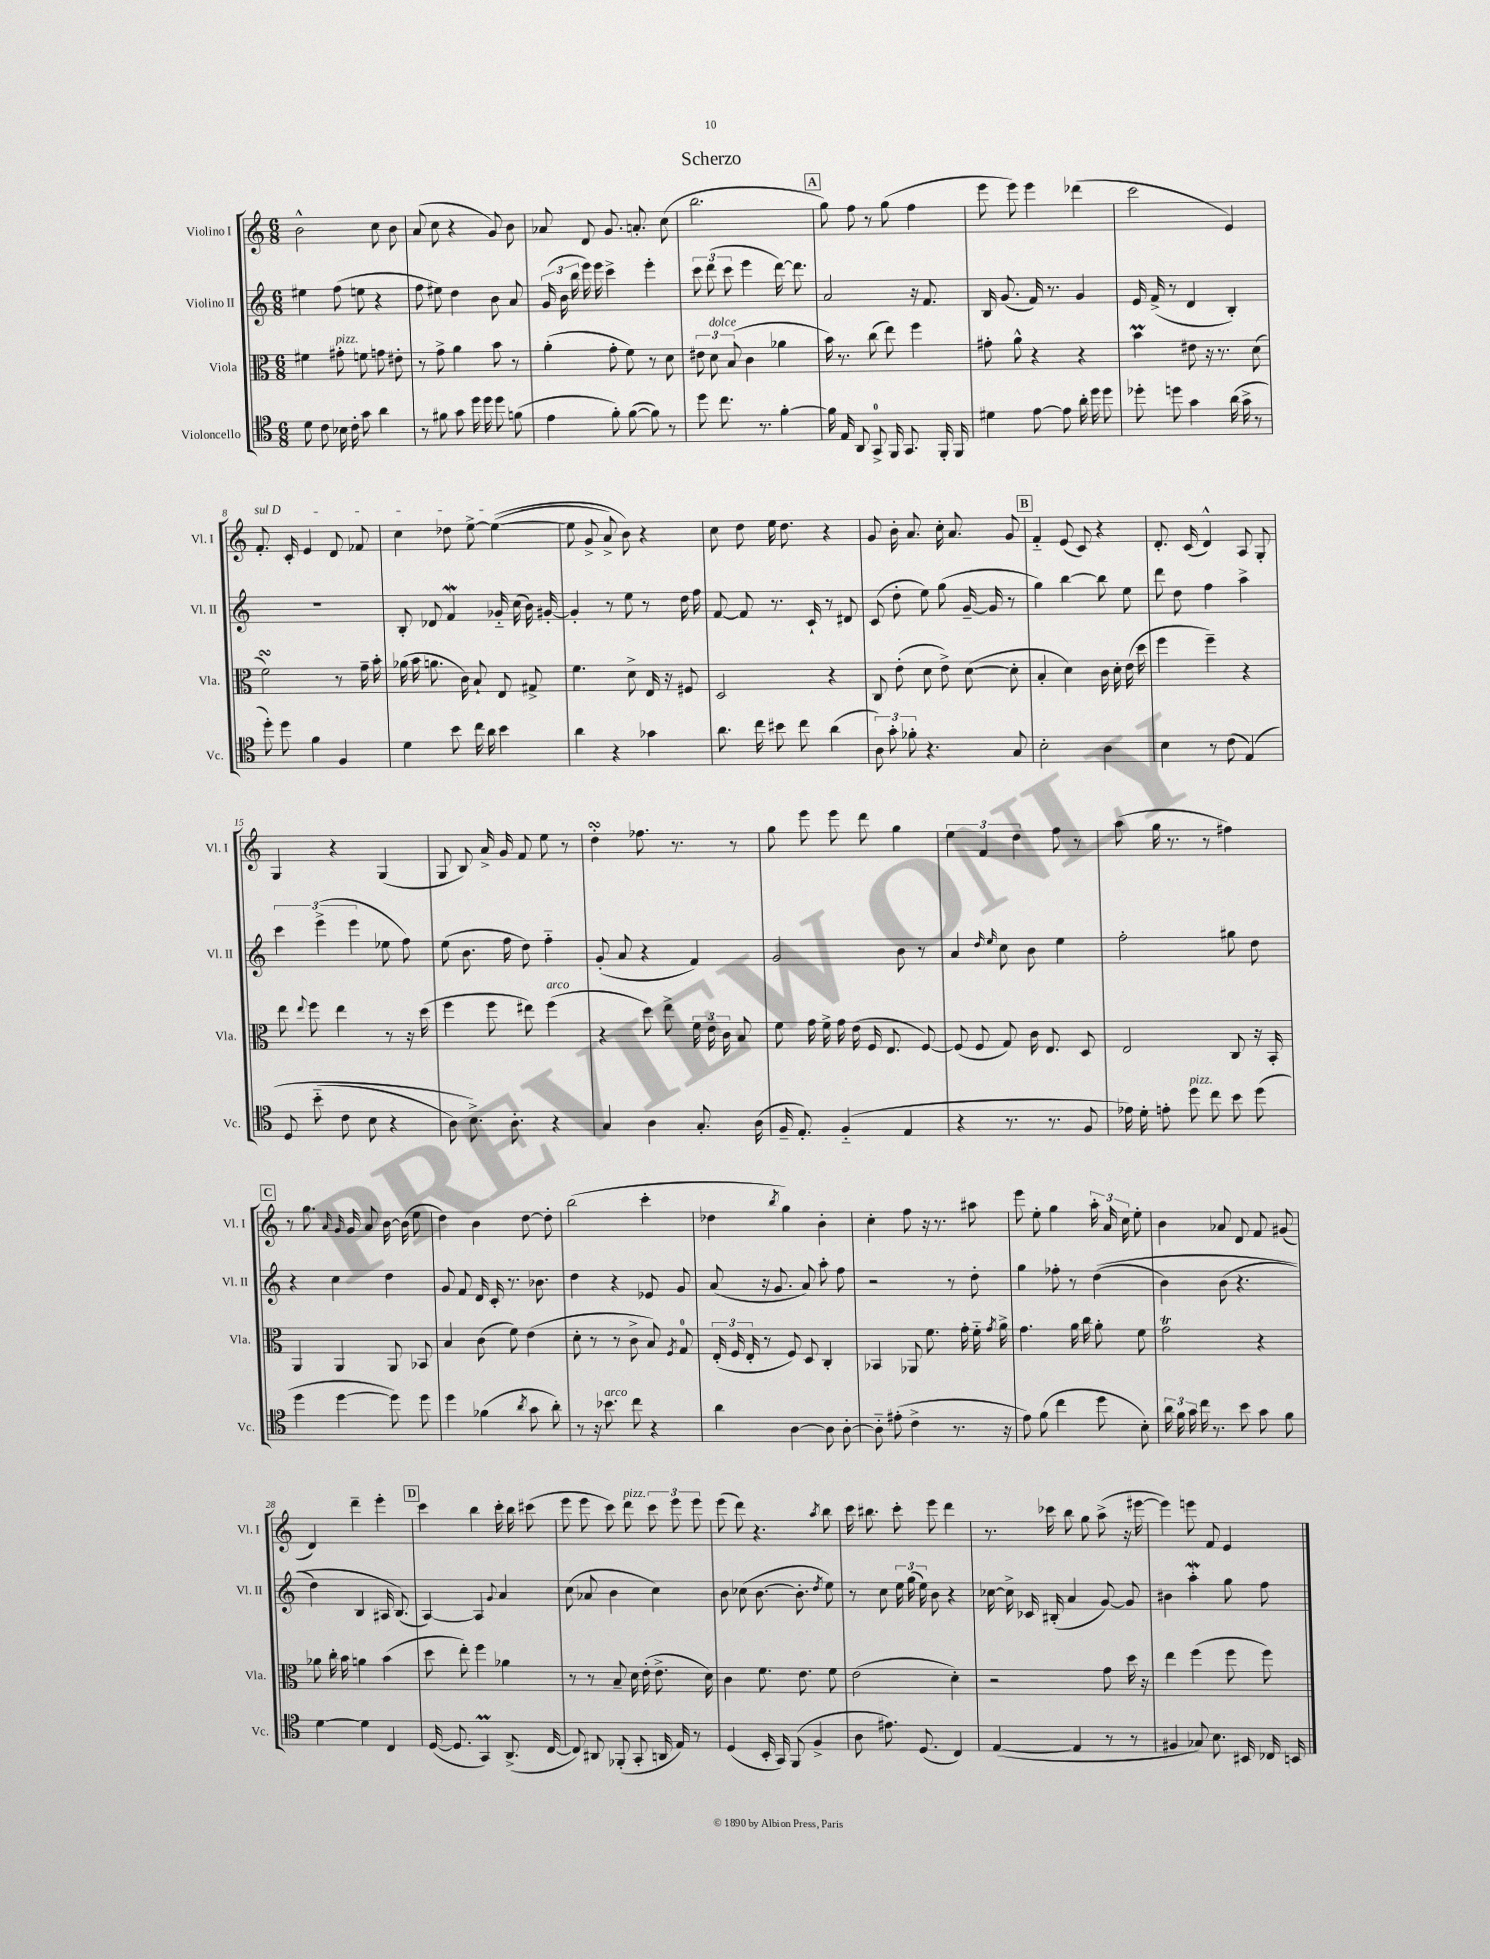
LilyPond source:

\header { title = "Scherzo" }
<<
\new StaffGroup <<
\new Staff = "s0" \with { instrumentName = "Violino I" shortInstrumentName = "Vl. I" } {
    \clef treble \key c \major \numericTimeSignature \time 6/8
    \autoBeamOff b'2-^ c''8 b'8 |
    a'8( c''8 r4 g'8) b'8 |
    aes'8 d'8 g'8. a'8.-. c''8( |
    b''2. |
    \mark \markup { \box "A" } g''8) f''8 r8 g''8( f''4 |
    e'''8 e'''8) e'''4 des'''4( |
    c'''2 e'4) |
    \once \override TextSpanner.bound-details.left.text = \markup { \italic "sul D" } f'8.-.\startTextSpan c'16-. e'4 d'8 fes'8 |
    c''4 des''8 e''8~-> e''4~\stopTextSpan(\( |
    e''8 g'8-> a'8->) b'8\) r4 |
    c''8 d''8 e''16 d''8. r4 |
    g'8 b'16-. a'8. c''16-. a'8. g'8 |
    \mark \markup { \box "B" } f'4-_ e'8( c'8) r4 |
    d'8.-. c'16( d'4-^) a8 g8-. |
    g4 r4 g4( |
    g8 b8) a'16-> g'16 f'8 e''8 r8 |
    d''4-.\turn fes''8. r8. r8 |
    g''8 e'''8 e'''8 d'''8 g''4 |
    \tuplet 3/2 { e''4 f'4 d''4 } f''8 r8 |
    a''8( g''16 r8. r8 fis''4) |
    \mark \markup { \box "C" } r8 g''8. \grace { a'16 g'16 } g'16 a'8 b'16~ b'16( e''8 |
    d''4) b'4 d''8~ d''8-. |
    b''2( c'''4-. |
    des''4 \acciaccatura { b''8 } g''4) b'4-. |
    c''4-. f''8 r16 r8. ais''8 |
    e'''8 e''8-. g''4 \tuplet 3/2 { a''16-. a'16 c''16 } e''8-. |
    b'4 aes'8 d'8 f'8 gis'8( |
    d'4) d'''4-- e'''4-. |
    \mark \markup { \box "D" } c'''4 b''4 c'''16-. b''16 cis'''8( |
    e'''8 e'''8 c'''8) d'''8^\markup { \italic "pizz." } \tuplet 3/2 { c'''8 e'''8 e'''8 } |
    e'''8( d'''8) r4. \acciaccatura { a''8 } b''8 |
    c'''16 bis''8. c'''8-. e'''8 d'''4 |
    r8. ces'''16 b''8 g''8 a''8->( r16 eis'''16~ |
    eis'''4) e'''8 f'8 e'4 \bar "|." |
}
\new Staff = "s1" \with { instrumentName = "Violino II" shortInstrumentName = "Vl. II" } {
    \clef treble \key c \major \numericTimeSignature \time 6/8
    \autoBeamOff eis''4 f''8( e''8 r4 |
    f''8 eis''8) d''4 b'8 a'8 |
    \tuplet 3/2 { g'16( b'16 b''16 } e'''16) e'''16 c'''4-> e'''4-. |
    \tuplet 3/2 { c'''8 d'''8( c'''8 } e'''4 d'''16~) d'''8. |
    \mark \markup { \box "A" } a'2 r16 f'8. |
    b16 g'8.( f'16) r8. g'4 |
    e'16 f'16->( r8 d'4 b4-.) |
    R2. |
    b8-. des'8 f'4\mordent ges'16-_ c''16( b'16) gis'16~-. |
    gis'4-. r8 e''8 r8 d''16 f''16 |
    f'8~ f'8 r8. c'16-! r8 dis'8 |
    c'8( d''8-. e''8) g''8( g'16~-- g'16 r8 |
    \mark \markup { \box "B" } g''4) b''4~ b''8 e''8 |
    d'''8 d''8 f''4 a''4-> |
    \tuplet 3/2 { c'''4 e'''4->( e'''4 } ees''8 f''8) |
    e''8( b'8. f''16 d''8) f''4-_ |
    g'8-.( a'8 r4 f'4) |
    g'2 b'8 r8 |
    a'4 \grace { d''16 e''16 } c''8 b'8 e''4 |
    f''2-. gis''8 d''8 |
    \mark \markup { \box "C" } r4 c''4 d''4 |
    g'8 f'8 d'16 c'16-. r8. bes'8. |
    d''4 r4 ees'8 g'8 |
    a'8( r16 g'8. a'8) a''8-. f''8 |
    r2 r8 d''8-. |
    g''4 fes''8-. r8 d''4(\( |
    b'4) b'8( r4. |
    d''4) b4 ais16 b8.(\) |
    \mark \markup { \box "D" } a4~) a4 \appoggiatura { g'8 } a'4 |
    c''8( aes'8 b'4 c''4) |
    b'8 ces''8( b'8.~ b'8.-. \acciaccatura { d''8 } e''8) |
    r8 c''8 \tuplet 3/2 { e''16 g''16( e''16) } b'8 r4 |
    ces''16~ ces''16-> ces'16 bis16-.( a'4 g'8~) g'8 |
    bis'4 a''4-.\mordent g''8 f''8 \bar "|." |
}
\new Staff = "s2" \with { instrumentName = "Viola" shortInstrumentName = "Vla." } {
    \clef alto \key c \major \numericTimeSignature \time 6/8
    \autoBeamOff fis'4 gis'8-.^\markup { \italic "pizz." } f'8 g'8 eis'8-. |
    r8 g'8-> a'4 b'8 r8 |
    a'4-.( g'8-. f'8) r8 d'8 |
    \tuplet 3/2 { eis'8 d'8^\markup { \italic "dolce" } b8( } c'4 aes'4 |
    \mark \markup { \box "A" } b'16) r8. c''8( e''8) f''4 |
    gis'8-. a'8-^ r4 r4 |
    b'4\prall eis'8 r16 r8. d'8( |
    f'2\turn) r8 g'16-- b'16-. |
    aes'16( b'16 a'8. c'16) b8-! e8 gis8-> |
    f'4. d'8-> e16 r16 fis8 |
    d2 r4 |
    c8 e'8-.( d'8 e'8->) d'8~( d'8-. |
    \mark \markup { \box "B" } b4-. d'4) c'16 d'16-. e'16( d''16 |
    f''4 f''4--) r4 |
    e''8 \appoggiatura { e''8 } f''8 e''4 r8 r16 d''16( |
    f''4 f''8 eis''8) f''4^\markup { \italic "arco" }( |
    r4 d''8) e''8-> \tuplet 3/2 { f'16 e'16 c'16 } b8 |
    f'8 g'16 f'16-> g'16 e'16( f16 e8. f8~) |
    f8( f8 g8) c'16 e8. d8 |
    e2 c8 r16 b,16-. |
    \mark \markup { \box "C" } a,4 a,4 a,8 bes,8 |
    b4 c'8( f'8) e'4( |
    d'8-. r8 r8 c'8-> b8) \acciaccatura { f8 } g8-0 |
    \tuplet 3/2 { e16-.( f16 e16-. } r8 f8) d8 c4-. |
    bes,4 aes,8 f'8. g'16-. f'16-_ \acciaccatura { g'8 } a'16-> |
    g'4. a'16 c''16 a'8-. f'8 |
    g'2\trill r4 |
    aes'8 c''16-. b'16 a'4 b'4( |
    \mark \markup { \box "D" } d''8 e''8-.) f''4 aes'4 |
    r8 r8 b8-- d'16 e'16-.( e'8.-> d'16) |
    c'4 f'8. e'8. f'8 |
    e'2( d'4-.) |
    r2 g'8 d''16 r16 |
    e''4 f''4( f''8 f''8) \bar "|." |
}
\new Staff = "s3" \with { instrumentName = "Violoncello" shortInstrumentName = "Vc." } {
    \clef tenor \key c \major \numericTimeSignature \time 6/8
    \autoBeamOff d'8 c'8 bes16 c'16-. g'8 a'4 |
    r8 fis'8 g'8 d''16 d''16 d''8 f'8( |
    e'4 f'8-.) f'8~( f'8) r8 |
    d''8 c''8. r8. f'4~-. |
    \mark \markup { \box "A" } f'16 e16 a,8 g,8-0-> f,16 g,8. f,16-. f,16 |
    dis'4 e'8~ e'8 a'16-. d''16 d''8 |
    des''8-. d''8 g'4 a'16( g'16-> r8 |
    d''8-.) d''8 f'4 f4 |
    d'4 b'8 c''16 a'16 b'4 |
    a'4 r4 ges'4 |
    a'8. c''16 bis'8 c''8 a'4( |
    \tuplet 3/2 { a8) g'8-. fes'8-. } r4. g8 |
    \mark \markup { \box "B" } b2-. a4 |
    b4 r8 c'8( e4)\( |
    d8 b'8-_( c'8 b8 r4 |
    a8) b8.->\) a8.-. r4 |
    g4 a4 g8.-. a16( |
    f16-- e8.-.) f4-_( e4 |
    r4 r8. r8. f8 |
    ees'16) d'16-. e'8-. d''8^\markup { \italic "pizz." } c''8 b'8 d''8( |
    \mark \markup { \box "C" } d''4 d''4~ d''8) d''8 |
    d''4 fes'4( \acciaccatura { a'8 } g'8 a'8-.) |
    r8 r16 bes'8.^\markup { \italic "arco" } c''8 r4 |
    a'4 a4~ a8 a8~-. |
    a8-_ eis'8-.( c'4-> r8. r16 |
    e'8) f'8( c''4 d''8 b8-.) |
    \tuplet 3/2 { a'16 f'16 g'16 } c''16 r8. b'8 g'8 f'8 |
    d'4~ d'4 c4 |
    \mark \markup { \box "D" } d16~( d8. g,4\prall) a,8.->( c16~ |
    c8) ais,8 fes,8-.( g,8-. a,16 e16) r8 |
    d4( b,16-. g,16) f,8( f4-> |
    a8 eis'8.) d8.( c4) |
    e4~( e4 r8 r8 |
    fis4 ges8) b8. bis,16 ces16 b,16 \bar "|." |
}
>>
>>
